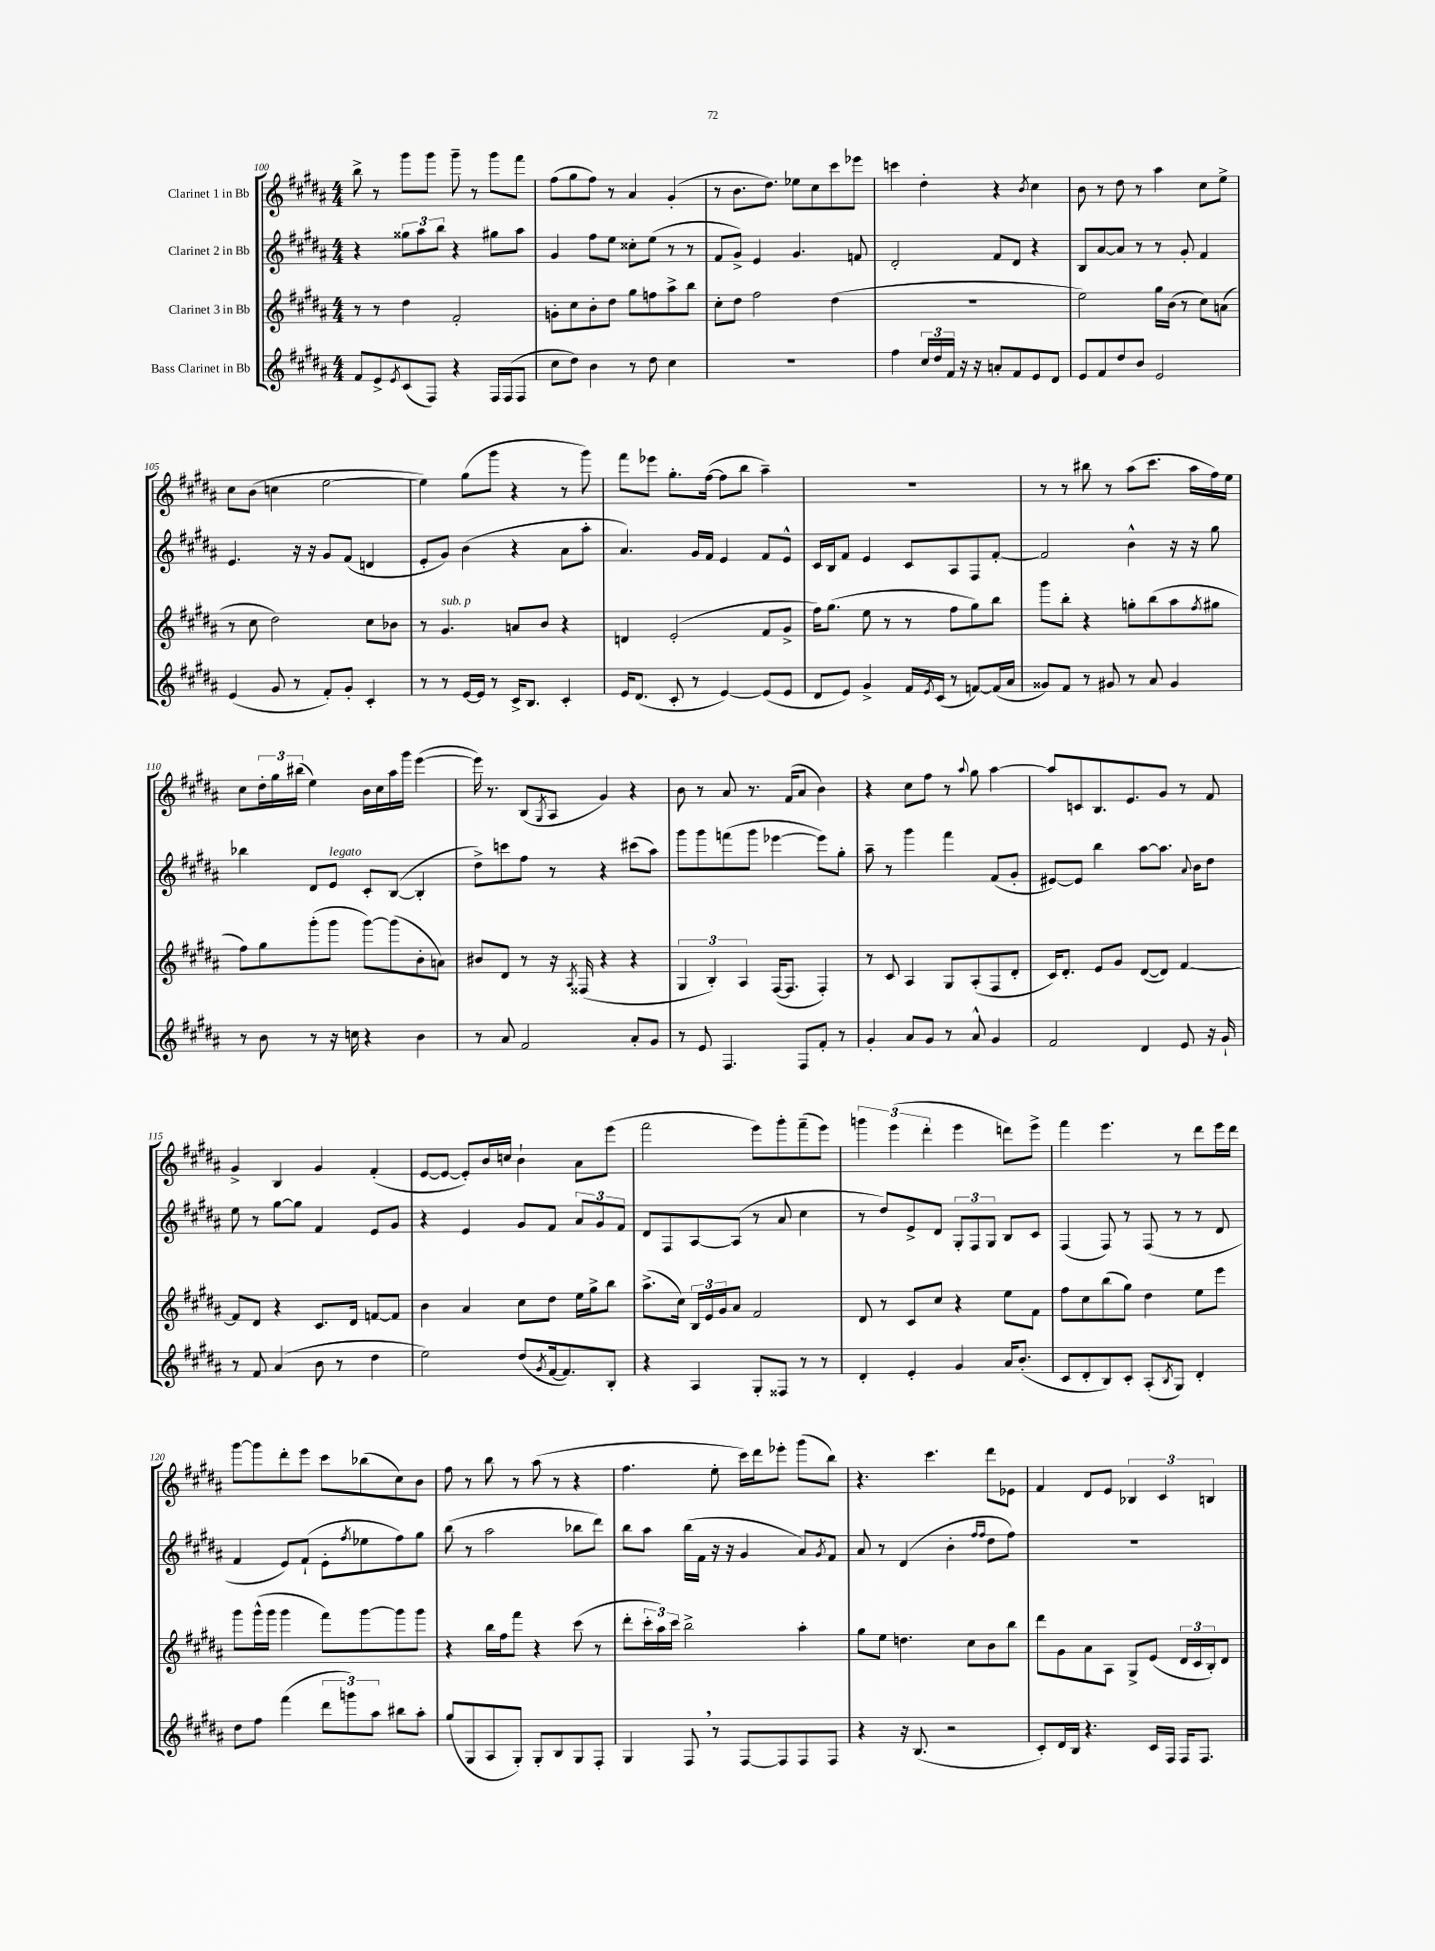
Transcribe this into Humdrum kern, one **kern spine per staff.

**kern	**kern	**kern	**kern
*part4	*part3	*part2	*part1
*staff4	*staff3	*staff2	*staff1
*I"Bass Clarinet in Bb	*I"Clarinet 3 in Bb	*I"Clarinet 2 in Bb	*I"Clarinet 1 in Bb
*clefG2	*clefG2	*clefG2	*clefG2
*k[f#c#g#d#a#]	*k[f#c#g#d#a#]	*k[f#c#g#d#a#]	*k[f#c#g#d#a#]
*M4/4	*M4/4	*M4/4	*M4/4
=100	=100	=100	=100
8f#/L	8r	4r	8bb^\
8e^/	8r	.	8r
8qe/	.	.	.
(8c#/	4dd#\	12gg##X\L	8ggg#\L
.	.	12aa#\	.
8F#/J)	.	.	8ggg#\J
.	.	12bb\J	.
4r	2f#'/	4r	8ggg#~\
.	.	.	8r
16F#/LL	.	8gg#X\L	8ggg#\L
(16F#/J	.	.	.
8F#/J	.	8aa#\J	8fff#\J
=101	=101	=101	=101
8cc#\L	8gn'\L	4g#/	(8ff#\L
8dd#\J)	8cc#\	.	8gg#\
4b\	8b'\	8ff#\L	8ff#\J)
.	8dd#\J	8ee\J	8r
8r	8gg#\L	8cc##X'\L	4a#/
8dd#\	8ffn\	(8ee\J	.
4cc#\	8aa#^\	8r	(4g#'/
.	8bb\J	8r	.
=102	=102	=102	=102
1r	8cc#'\L	8f#/L	8r
.	8dd#\J	8g#^/J)	8.b\L
.	2ff#\	4e/	.
.	.	.	8.dd#\J)
.	.	4.g#/	8ee-X\L
.	.	.	8cc#\
.	(4dd#\	.	8ccc#\
.	.	8fn/	8eee-X\J
=103	=103	=103	=103
4ff#\	1r	2d#'/	4cccn\
24cc#/LL	.	.	4dd#'\
24dd#/	.	.	.
24f#/JJ	.	.	.
16r	.	.	.
16r	.	.	.
8an'/L	.	8f#/L	4r
8f#/	.	8d#/J	.
.	.	.	8qb/
8e/	.	4r	4cc#\
8d#/J	.	.	.
=104	=104	=104	=104
8e/L	2ee\)	8B/L	8b\
8f#/	.	[8a#/	8r
8dd#/	.	8a#/J]	8dd#\
8b/J	.	8r	8r
2e/	16gg#\LL	8r	4aa#\
.	(16b\JJ	.	.
.	8r	8g#'/	.
.	8cc#\L)	4f#/	8cc#\L
.	(8an\J	.	8ee^\J
!!LO:LB:g=z
=105	=105	=105	=105
(4e/	8r	4.e/	8cc#\L
.	8cc#\	.	(8b\J
8g#/	2dd#\)	.	4ccn\
8r	.	16r	.
.	.	16r	.
8f#'/L)	.	8g#/L	[2ee\
8g#'/J	.	(8f#/J	.
4c#'/	8cc#\L	4dn/	.
.	8b-X\J	.	.
=106	=106	=106	=106
8r	8r	8e'/L	4ee\])
!	!LO:TX:a:i:t=sub. p	!	!
8r	4.g#/	8g#/J)	.
[16e/LL	.	(4b\	(8gg#\L
16e/JJ]	.	.	.
8r	.	.	8ggg#\J
16c#^/KL	8an/L	4r	4r
8.B/J	.	.	.
.	8b/J	.	.
4c#'/	4r	8a#\L	8r
.	.	8aa#'\J	8ggg#\)
=107	=107	=107	=107
16e/KL	4dn/	4.a#/)	8fff#\L
(8.d#/J	.	.	.
.	.	.	8eee-X\J
8c#'/	(2e'/	.	8.gg#'\L
8r	.	16g#/LL	.
.	.	16f#/JJ	([16ff#\Jk
[4e/)	.	4e/	8ff#\L]
.	.	.	8bb\J
(8e/L]	8f#/L	8f#/L	4aa#~\)
8e/J	8g#^/J	8e^^/J	.
=108	=108	=108	=108
8d#/L	16ff#\KL)	16c#/LL	1r
.	(8.gg#\J	16B/J	.
8e/J)	.	8f#/J	.
4g#^/	8ee\	4e/	.
.	8r	.	.
16f#/LL	8r	8c#/L	.
8qe/	.	.	.
(16c#/JJ	.	.	.
8r	8ff#\L	8A#/	.
[8fn/L)	8gg#\)	8F#/	.
(16f/L]	8bb\J	[8f#'/J	.
16a#/JJ	.	.	.
=109	=109	=109	=109
8g##X/L)	8ggg#\L	2f#/]	8r
8f#/J	8bb'\J	.	8r
8r	4r	.	8bb#X\
8g#X/	.	.	8r
8r	8ggn'\L	4b^^\	(8aa#\L
8a#/	(8bb\	.	8.ccc#\J
4g#/	8aa#\	16r	.
.	.	16r	16aa#\LL
.	8qff#/	.	.
.	8gg#X\J	8gg#\	16ff#\)
.	.	.	16ee\JJ
!!LO:LB:g=z
=110	=110	=110	=110
8r	8ff#\L)	4bb-X\	8cc#\L
8b\	8gg#\	.	24dd#'\L
.	.	.	24gg#\
.	.	.	(24bb#X\JJ
8r	(8ggg#'\	8d#/L	4ee\)
!	!	!LO:TX:a:i:t=legato	!
16r	8ggg#\J	8e/J	.
16ccn\	.	.	.
4r	[8ggg#\L)	8c#'/L	16b\LL
.	.	.	16cc#\
.	(8ggg#\]	([8B/J	16aa#\
.	.	.	16ggg#\JJ
4b\	8b'\	4B'/]	([4eee\
.	8an\J)	.	.
=111	=111	=111	=111
8r	8b#X/L	8dd#^\L)	16eee\])
.	.	.	8.r
8a#/	8d#/J	8cccn\	.
2f#/	8r	8ff#\J	(8B/L
.	.	.	8qG#/
.	16r	8r	8A#/J
.	8qA#/	.	.
.	(16F##X/	.	.
.	4r	4r	4g#/)
8a#'/L	4r	(8ccc#X\L	4r
8g#/J	.	8aa#\J)	.
=112	=112	=112	=112
8r	6G#/	8ggg#\L	8b\
8e/	.	8ggg#\	8r
.	6B'/)	.	.
4.F#/	.	(8fffn\	8a#/
.	6A#/	.	.
.	.	8ggg#\J	8.r
.	([16F#/KL	[4eee-X\	.
.	8.F#/J]	.	(16f#/KL
8F#/L	.	.	8a#/J
8f#'/J	4F#'/)	8eee-\L])	4b\)
8r	.	8gg#'\J	.
=113	=113	=113	=113
4g#'/	8r	8aa#~\	4r
.	8c#/	8r	.
8a#/L	4A#/	4ggg#\	8cc#\L
8g#/J	.	.	8ff#\J
8r	8G#/L	4fff#\	8r
.	.	.	8qqaa#/
8a#^^/	(8A#'/	.	8gg#\
4g#/	8F#/	(8f#/L	[4aa#\
.	8d#'/J	8g#'/J	.
=114	=114	=114	=114
2f#/	16c#/KL)	[8e#X/L)	8aa#/L]
.	8.d#'/J	.	.
.	.	8e#/J]	8cn/
.	8e/L	4bb\	8.B/
.	8g#/J	.	.
.	.	.	8.e/
4d#/	([8d#/L	[8aa#\L	.
.	8d#/J])	8.aa#\J]	8g#/J
8e/	[4f#/	.	8r
.	.	8qqa#/	.
.	.	16b\KL	.
16r	.	8dd#\J	8f#/
16g#`/	.	.	.
!!LO:LB:g=z
=115	=115	=115	=115
8r	8f#/L]	8ee\	4g#^/
8f#/	8d#/J	8r	.
(4a#/	4r	[8gg#\L	4B/
.	.	8gg#\J]	.
8b\	8.c#/L	4f#/	4g#/
8r	.	.	.
.	16d#/Jk	.	.
4dd#\	[8fn/L	8e/L	(4f#'/
.	8f/J]	8g#/J	.
=116	=116	=116	=116
2ee\)	4b\	4r	[8e/L
.	.	.	8e/J_
.	4a#/	4e/	8e'/L])
.	.	.	16b/L
.	.	.	16ccn/JJ
(8dd#/L	8cc#\L	8g#/L	4b`\
8qg#/	.	.	.
[16f#/k	8dd#\J	8f#/J	.
8.f#/])	.	.	.
.	16ee\LL	12a#/L	8a#\L
.	16gg#^\J	.	.
.	.	12g#/	.
8B'/J	8bb\J	.	(8eee\J
.	.	12f#/J	.
=117	=117	=117	=117
4r	(8.aa#^\L	8d#/L	2fff#\
.	.	8F#/	.
.	16cc#\Jk)	.	.
4A#/	24B/LL	[8A#/	.
.	24e/	.	.
.	24g#/J	.	.
.	8a#/J	(8A#/J]	.
8G#'/L	2f#/	8r	8eee\L)
8F##X/J	.	8a#/	8ggg#'\
8r	.	4cc#\	(8fff#~\
8r	.	.	8eee\J)
=118	=118	=118	=118
4d#'/	8d#/	8r	6gggn\
.	8r	8dd#/L)	.
.	.	.	(6eee\
4e'/	8c#/L	8e^/	.
.	.	.	6ddd#'\
.	8cc#/J	8d#/J	.
4g#/	4r	12G#'/L	4eee\
.	.	12F#/	.
.	.	12G#/J	.
16a#/KL	8ee\L	8B/L	8dddn\L)
(8.b'/J	.	.	.
.	8f#\J	8c#/J	8eee^\J
=119	=119	=119	=119
8c#/L	8ff#\L	(4F#/	4fff#\
8d#'/	8cc#\	.	.
8B/)	(8bb\	8F#/)	4.eee\
8c#'/J	8gg#\J)	8r	.
(8A#'/L	4dd#\	(8F#/	.
8qB/	.	.	.
8G#/J)	.	8r	8r
4d#'/	8ee\L	8r	8ddd#\L
.	8eee\J	8d#/	16eee\L
.	.	.	16ddd#\JJ
!!LO:LB:g=z
=120	=120	=120	=120
8dd#\L	8ggg#\L	4f#/	[8ggg#\L
8ff#\J	(16ggg#^^\L	.	8ggg#\]
.	16ggg#\JJ	.	.
(4fff#\	4ggg#\	8e/L)	8ddd#'\
.	.	(8f#`/J	8eee\J
12ddd#\L	8fff#\L)	8e'\L	8ccc#\L
12gggn\)	.	.	.
.	.	8qff#/	.
.	[8ggg#\	8ee-X\	(8bb-X\
12aa#\J	.	.	.
8bb#X\L	8ggg#\]	8ff#\)	8cc#\)
8aa#'\J	8ggg#\J	8gg#\J	8b\J
=121	=121	=121	=121
(8gg#/L	4r	(8bb\	8ff#\
8G#/	.	8r	8r
8A#/	16bb\LL	2aa#\	8bb\
.	16ff#\J	.	.
8G#'/J)	8fff#\J	.	8r
8G#'/L	4r	.	(8aa#\
8B/	.	.	8r
8G#/	(8ccc#\	8bb-X\L	4r
8F#'/J	8r	8ddd#\J)	.
=122	=122	=122	=122
4G#/	8ddd#'\L	8bb\L	4.ff#\
.	24ccc#'\L	8aa#\J	.
.	24aa#\)	.	.
.	24ccc#\JJ	.	.
8F#,/	2bb^\	(16bb\LL	.
.	.	16f#\JJ	.
8r	.	16r	8ee'\
.	.	16r	.
[8F#/L	.	4g#/	16ccc#\LL)
.	.	.	16ddd#\J
8F#/]	.	.	8eee-X'\J
8F#/	4aa#'\	8a#/L)	(8ggg#\L
.	.	8qg#/	.
8F#/J	.	8f#/J	8bb\J)
=123	=123	=123	=123
4r	8gg#\L	8a#/	4.r
.	8ee\J	8r	.
16r	4.ddn\	(4d#/	.
(8.B/	.	.	.
.	.	.	4.ccc#\
2r	.	4b'\	.
.	8cc#\L	.	.
.	.	16qqff#/LL	.
.	.	16qqff#/JJ	.
.	8b\	8dd#\L	8ddd#\L
.	8bb\J	8ff#\J)	8e-X\J
=124	=124	=124	=124
8c#'/L)	8ddd#\L	1r	4f#/
16d#/L	8g#\	.	.
16B/JJ	.	.	.
4.r	8a#\	.	8d#/L
.	8A#\J	.	8e/J
.	8G#^/L	.	6B-X/
16c#/LL	(8e/J	.	.
.	.	.	6c#/
16F#/JJ	.	.	.
16F#/KL	24d#/LL	.	.
.	24c#/	.	.
8.F#/J	.	.	.
.	24B'/J)	.	6Bn/
.	8d#/J	.	.
==	==	==	==
*-	*-	*-	*-
